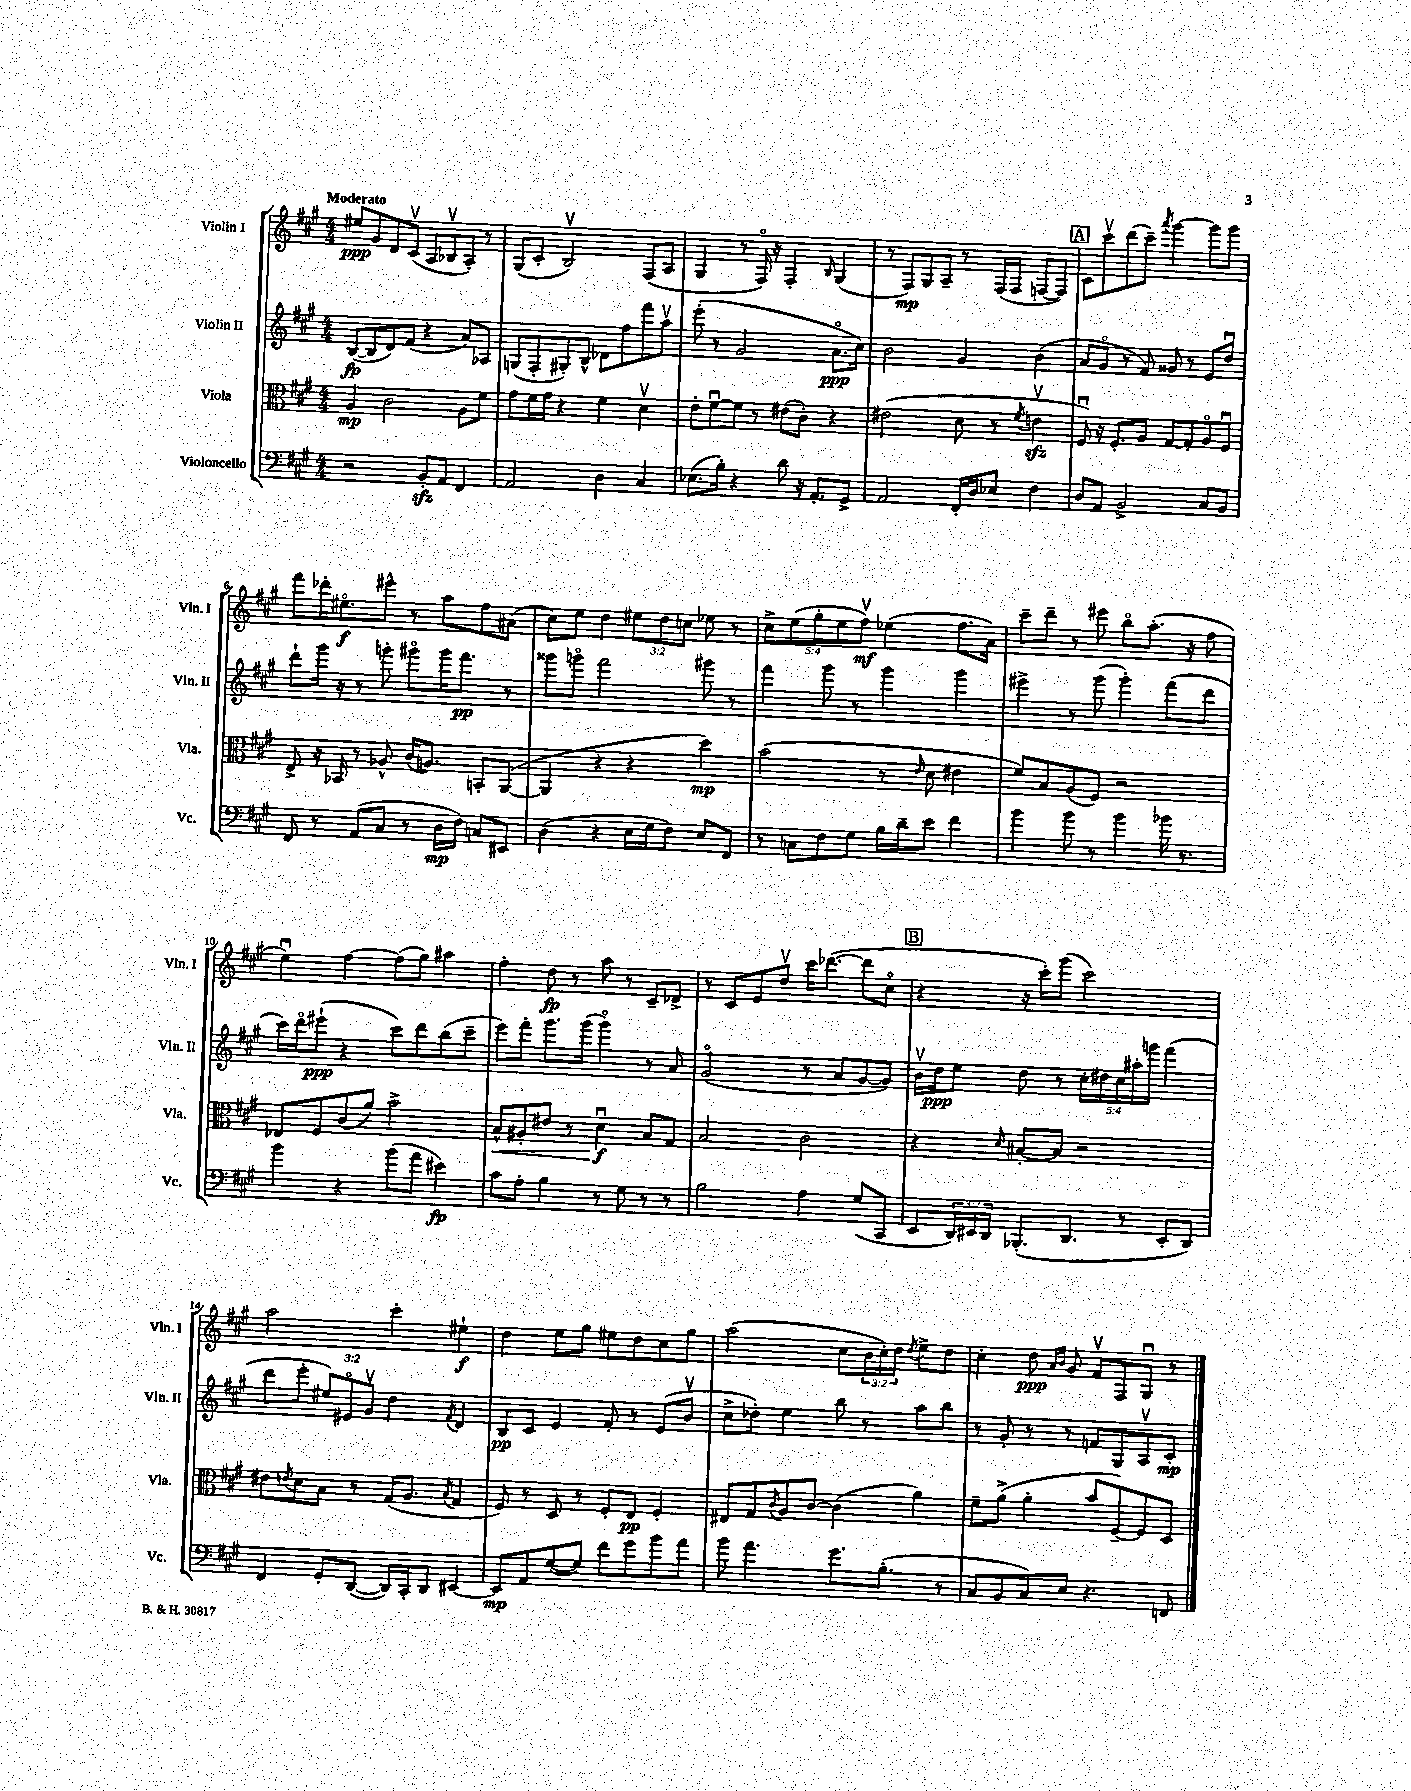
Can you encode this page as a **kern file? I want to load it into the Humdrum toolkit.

**kern	**dynam	**kern	**dynam	**kern	**dynam	**kern	**dynam
*part4	*part4	*part3	*part3	*part2	*part2	*part1	*part1
*staff4	*staff4	*staff3	*staff3	*staff2	*staff2	*staff1	*staff1
*I"Violoncello	*	*I"Viola	*	*I"Violin II	*	*I"Violin I	*
*I'Vc.	*	*I'Vla.	*	*I'Vln. II	*	*I'Vln. I	*
*clefF4	*	*clefC3	*	*clefG2	*	*clefG2	*
*k[f#c#g#]	*	*k[f#c#g#]	*	*k[f#c#g#]	*	*k[f#c#g#]	*
*M4/4	*	*M4/4	*	*M4/4	*	*M4/4	*
=1	=1	=1	=1	=1	=1	=1	=1
!	!	!	!	!	!	!LO:TX:a:B:t=Moderato	!
2r	.	4A/	mp	([8B/L	fp	8ee#X/L	ppp
.	.	.	.	8B/]	.	8g#/	.
.	.	2c#\	.	8d/)	.	8d/	.
.	.	.	.	(8f#/J	.	(8c#v/J	.
8BBzz'/L	.	.	.	4r	.	8A/L	.
8AA/J	.	.	.	.	.	8B-Xv/	.
4FF#/	.	8A\L	.	8a/L)	.	8A'/J)	.
.	.	8f#\J	.	8A-X/J	.	8r	.
=2	=2	=2	=2	=2	=2	=2	=2
2AA/	.	8g#\L	.	(8Gn/L	.	(8G#/L	.
.	.	16f#\L	.	8F#'/	.	8c#'/J	.
.	.	16g#\JJ	.	.	.	.	.
.	.	4r	.	8G#X'/)	.	2Bv/)	.
.	.	.	.	8B^^/J	.	.	.
4D\	.	4f#\	.	8d-X\L	.	.	.
.	.	.	.	8ff#\	.	.	.
4C#/	.	4dv\	.	8fff#\	.	(8F#/L	.
.	.	.	.	8aav\J	.	8A/J	.
=3	=3	=3	=3	=3	=3	=3	=3
(8.E-X\L	.	8e'\L	.	(8eee'\	.	4G#/	.
.	.	[8f#u\	.	8r	.	.	.
16B'\Jk)	.	.	.	.	.	.	.
4r	.	8f#\J]	.	2g#/	.	8r	.
.	.	8r	.	.	.	16F#/)	.
.	.	.	.	.	.	16r	.
8d\	.	(8e#X\L	.	.	.	4F#'/	.
16r	.	8c#'\J)	.	.	.	.	.
8.AA'/L	.	.	.	.	.	.	.
.	.	.	.	.	.	16qqB/	.
.	.	4r	.	8.a\L	ppp	(4G#/	.
8GG#^/J	.	.	.	.	.	.	.
.	.	.	.	16cc#\Jk)	.	.	.
=4	=4	=4	=4	=4	=4	=4	=4
2AA/	.	(2e#X\	.	2b\	.	8r	.
.	.	.	.	.	.	8F#/L)	mp
.	.	.	.	.	.	8G#/	.
.	.	.	.	.	.	8A~/J	.
16FF#'/LL	.	8d\	.	4g#/	.	8r	.
16D/J	.	.	.	.	.	.	.
8E-X/J	.	8r	.	.	.	(16F#/LL	.
.	.	.	.	.	.	16F#/JJ	.
.	.	8qf#/	.	.	.	.	.
4F#\	.	4enzzv\	.	(4b\	.	[8Fn/L	.
.	.	.	.	.	.	8F/J])	.
!!LO:REH:place=s1:t=A
=5	=5	=5	=5	=5	=5	=5	=5
8D/L	.	8F#u/)	.	8a/L	.	8c#\L	.
8AA/J	.	16r	.	8g#/J	.	8ccc#v\	.
.	.	8.F#'/L	.	.	.	.	.
2BB^/	.	.	.	8r	.	(8ddd\	.
.	.	8A/J	.	8f#/)	.	8ccc#~\J)	.
.	.	.	.	.	.	8qaaa/	.
.	.	[8G#/L	.	8g##X/	.	[4ggg#\	.
.	.	8G#'/]	.	8r	.	.	.
8C#/L	.	8A/	.	8e/L	.	8ggg#\L]	.
8BB/J	.	8F#u/J	.	8ddu/J	.	8ggg#\J	.
!!LO:LB:g=z
=6	=6	=6	=6	=6	=6	=6	=6
8FF#/	.	8E^/	.	8ddd`\L	.	8fff#\L	.
8r	.	16r	.	16ggg#\Jk	.	16ddd-X'\K	.
.	.	16BB-X/	.	16r	.	8.ee#X\	f
(8AA/L	.	8r	.	8r	.	.	.
8C#/J	.	8A-X^^/	.	8gggn'\	.	8eee#X^^\J	.
8r	.	(16c#/KL	.	8ggg#X\L	.	8r	.
.	.	8.An/J)	.	.	.	.	.
16D\LL	mp	.	.	16ggg#\K	.	8aa\L	.
16F#\JJ)	.	.	.	8.fff#\J	pp	.	.
8Cn/L	.	8BBn'/L	.	.	.	8ff#\	.
8EE#X/J	.	([8AA/J	.	8r	.	(8a#X\J	.
=7	=7	=7	=7	=7	=7	=7	=7
(4D\	.	4AA/]	.	8ggg##X\L	.	8cc#\L)	.
.	.	.	.	8gggn\J	.	8ee\J	.
4r	.	4r	.	2fff#\	.	4dd\	.
16E\LL	.	4r	.	.	.	12ee#X\L	.
16G#\J	.	.	.	.	.	.	.
.	.	.	.	.	.	12dd\	.
8F#\J)	.	.	.	.	.	.	.
.	.	.	.	.	.	12ccn\J	.
8E/L	.	4dd\)	mp	8ggg#X\	.	8ee-X\	.
8FF#/J	.	.	.	8r	.	8r	.
=8	=8	=8	=8	=8	=8	=8	=8
8r	.	(2b\	.	4fff#\	.	10cc#^\L	.
.	.	.	.	.	.	(10ee\	.
8Cn\L	.	.	.	.	.	.	.
.	.	.	.	.	.	10gg#'\	.
8F#\	.	.	.	8ggg#\	.	.	.
.	.	.	.	.	.	10ee\	.
8G#\J	.	.	.	8r	.	.	.
.	.	.	.	.	.	10ff#v\J)	mf
16B\LL	.	8r	.	4ggg#\	.	(4ee-X\	.
16d~\J	.	.	.	.	.	.	.
.	.	16qqe/	.	.	.	.	.
8e\J	.	8d\	.	.	.	.	.
4f#\	.	4e#X\	.	4ggg#\	.	8.ff#\L	.
.	.	.	.	.	.	16a\Jk)	.
=9	=9	=9	=9	=9	=9	=9	=9
4b\	.	8f#/L)	.	4eee#X^\	.	8ccc#~\L	.
.	.	8B/	.	.	.	8ddd~\J	.
8b\	.	(8A/	.	8r	.	8r	.
8r	.	8F#/J)	.	(8ggg#\	.	8eee#X\	.
4b\	.	2r	.	4ggg#'\)	.	8bb\L	.
.	.	.	.	.	.	(8.aa'\J	.
16b-X\	.	.	.	(8fff#\L	.	.	.
8.r	.	.	.	.	.	16r	.
.	.	.	.	8ddd\J	.	8ff#\	.
!!LO:LB:g=z
=10	=10	=10	=10	=10	=10	=10	=10
4b\	.	8E-X/L	.	16ccc#\LL)	.	4eeu\)	.
.	.	.	.	16ddd\J	.	.	.
.	.	8F#/	.	(8eee#X`\J	ppp	.	.
4r	.	(8c#/	.	4r	.	[4ff#\	.
.	.	8a/J)	.	.	.	.	.
(8b\L	.	2b^\	.	8ccc#\L)	.	(8ff#\L]	.
8a\J	.	.	.	8ddd\	.	8gg#\J)	.
4e#X\)	fp	.	.	(8bb\	.	4aa#X\	.
.	.	.	.	8ccc#~\J	.	.	.
=11	=11	=11	=11	=11	=11	=11	=11
!	!	!	!LO:HP:b	!	!	!	!
8c#\L	.	8B^^/L	<	8eee\L)	.	4ff#'\	.
8A'\J	.	8A#X'/	.	8fff#'\J	.	.	.
4B\	.	8e#X/J	.	8.ggg#\L	.	8dd\	fp
.	.	8r	.	.	.	8r	.
.	.	.	.	(16ggg#\Jk	.	.	.
8r	.	4du\	f	4ggg#\)	.	8aa\	.
8G#\	.	.	.	.	.	8r	.
8r	.	8B/L	[	8r	.	8c#~/L	.
8r	.	8G#/J	.	8a/	.	8d-X^/J	.
=12	=12	=12	=12	=12	=12	=12	=12
2B\	.	2B/	.	(2g#/	.	8r	.
.	.	.	.	.	.	8c#/L	.
.	.	.	.	.	.	8e/	.
.	.	.	.	.	.	8ddv/J	.
4A\	.	2c#\	.	8r	.	16ccc#\KL	.
.	.	.	.	.	.	([8.ddd-X\J	.
.	.	.	.	8a/L	.	.	.
(8G#/L	.	.	.	[8g#/	.	8ddd-\L]	.
8CC#/J	.	.	.	8g#/J])	.	8cc#\J	.
!!LO:REH:place=s1:t=B
=13	=13	=13	=13	=13	=13	=13	=13
8EE/L	.	4r	.	16bv\LL	.	4r	.
.	.	.	.	16dd\J	ppp	.	.
24DD/L)	.	.	.	8ee\J	.	.	.
24EE#X/	.	.	.	.	.	.	.
24DD/JJ	.	.	.	.	.	.	.
.	.	16qqd/	.	.	.	.	.
(8.BBB-X'/L	.	[8B#X'/L	.	8dd\	.	16r	.
.	.	.	.	.	.	16ccc#'\KL)	.
.	.	8B#/J]	.	8r	.	(8ggg#\J	.
8.DD/J	.	.	.	.	.	.	.
.	.	2r	.	20cc#'\LL	.	2ccc#\)	.
.	.	.	.	20dd#X\	.	.	.
.	.	.	.	20cc#\	.	.	.
8r	.	.	.	.	.	.	.
.	.	.	.	20aa#X'\	.	.	.
.	.	.	.	20gggn\JJ	.	.	.
8EE#'/L	.	.	.	(4fff#\	.	.	.
8DD/J)	.	.	.	.	.	.	.
!!LO:LB:g=z
=14	=14	=14	=14	=14	=14	=14	=14
4FF#/	.	8e#X\L	.	8ddd\L	.	2aa\	.
.	.	8qen/	.	.	.	.	.
.	.	8d\	.	8eee'\J	.	.	.
8GG#'/L	.	8B\J	.	12ee#X/L)	.	.	.
.	.	.	.	12e#X/	.	.	.
([8DD/J	.	8r	.	.	.	.	.
.	.	.	.	12g#v/J	.	.	.
16DD/LL])	.	(16G#/KL	.	4dd\	.	4ccc#'\	.
16CC#'/J	.	8.A/J	.	.	.	.	.
8DD/J	.	.	.	.	.	.	.
.	.	8qB/	.	8qf#/	.	.	.
[4EE#X/	.	4G#/	.	4d/	.	4ee#X`\	f
=15	=15	=15	=15	=15	=15	=15	=15
8EE#/L]	mp	8F#/)	.	8B/L	pp	4dd\	.
8AA/	.	8r	.	8c#/J	.	.	.
([8G#/	.	8D/	.	4e/	.	8ee\L	.
8G#/J])	.	8r	.	.	.	8gg#\J	.
8f#\L	.	8F#'/L	.	8f#'/	.	8ee#X\L	.
8g#\	.	8E/J	pp	8r	.	8dd\	.
8b\	.	4F#'/	.	(8e/L	.	8cc#\	.
8a\J	.	.	.	8bv/J	.	8gg#\J	.
=16	=16	=16	=16	=16	=16	=16	=16
8b\	.	8E#X/L	.	8cc#^\L	.	(2aa\	.
4.a\	.	8G#/	.	8dd-X'\J)	.	.	.
.	.	8qc#/	.	.	.	.	.
.	.	8A/	.	4ee\	.	.	.
.	.	[8c#/J	.	.	.	.	.
8.g#\L	.	(4c#\]	.	8bb\	.	8cc#\L	.
.	.	.	.	8r	.	24b\L	.
.	.	.	.	.	.	24cc#'\)	.
(8.B'\J	.	.	.	.	.	.	.
.	.	.	.	.	.	24dd\JJ	.
.	.	.	.	.	.	8qdd/	.
.	.	4a\)	.	8aa\L	.	8ee^\L	.
8r	.	.	.	8bb\J	.	8dd\J	.
=17	=17	=17	=17	=17	=17	=17	=17
8C#/L	.	8f#~\L	.	8r	.	4cc#'\	.
8BB/	.	(8a^\J	.	8g#'/	.	.	.
8C#/)	.	4a'\	.	8r	.	8dd\	ppp
.	.	.	.	.	.	16qqa/LL	.
.	.	.	.	.	.	16qqb/JJ	.
8E/J	.	.	.	8r	.	8g#/	.
4.r	.	8b/L	.	8fn/L	.	8f#v/L	.
.	.	[8F#~/)	.	8G#/	.	8F#/	.
.	.	8F#/]	.	8Av/	.	8G#u/J	.
8FFn/	.	8D/J	.	8c#'/J	mp	8r	.
==	==	==	==	==	==	==	==
*-	*-	*-	*-	*-	*-	*-	*-
